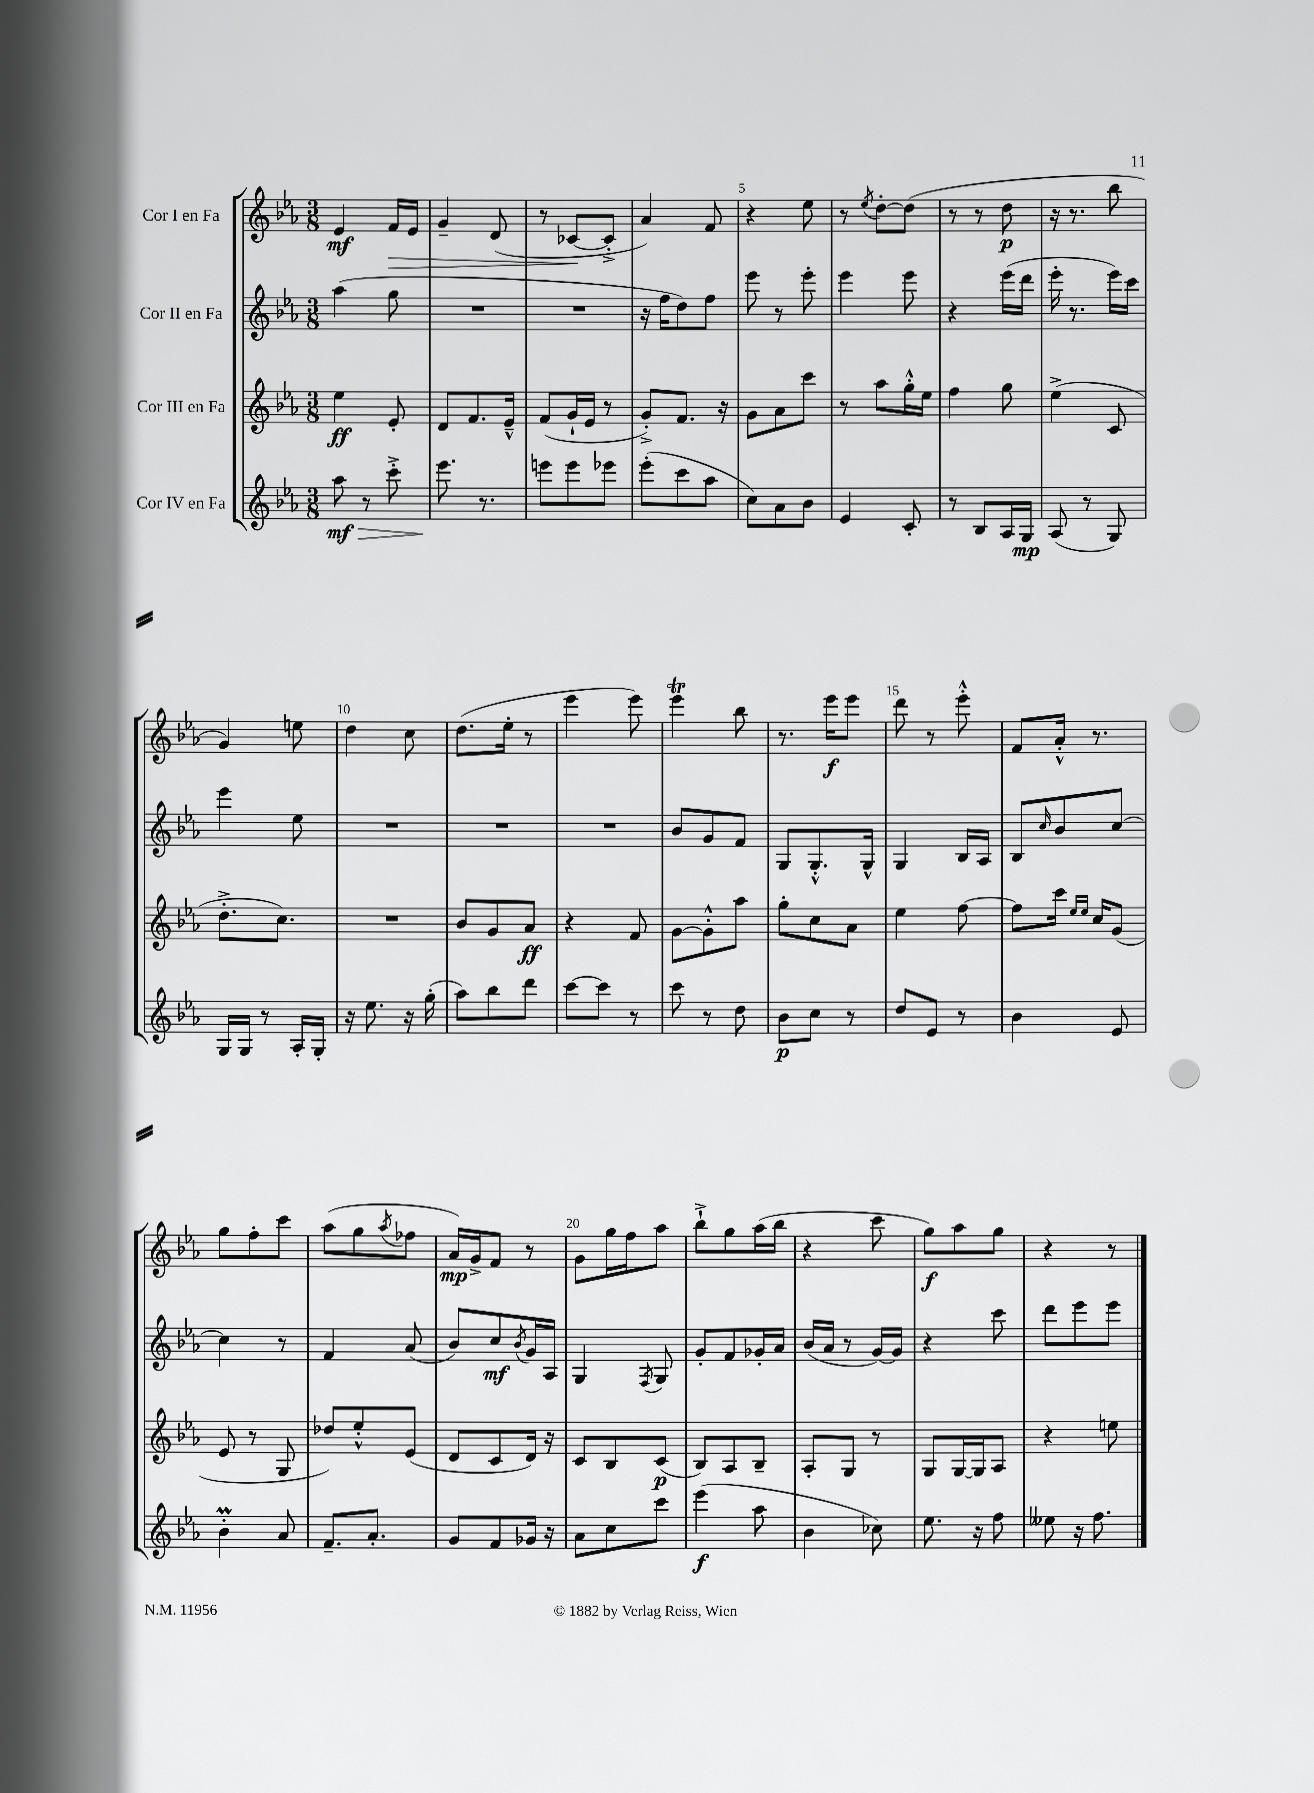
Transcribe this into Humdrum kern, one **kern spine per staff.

**kern	**kern	**kern	**kern
*staff4	*staff3	*staff2	*staff1
*clefG2	*clefG2	*clefG2	*clefG2
*k[b-e-a-]	*k[b-e-a-]	*k[b-e-a-]	*k[b-e-a-]
*M3/8	*M3/8	*M3/8	*M3/8
8aa-	4ee-	(4aa-	4e-
8r	.	.	.
8ccc'^	8e-'	8gg	16f
.	.	.	16e-
=	=	=	=
8.eee-	8d	4.r	4g~
.	8.f	.	.
8.r	.	.	.
.	.	.	(8d
.	16e-~^^	.	.
=	=	=	=
8eee	(8f	4.r	8r
8eee	16g`	.	[8c-
.	16e-	.	.
8eee-	8r	.	8c-'^]
=	=	=	=
(8eee-'	8g'^)	16r	4a-)
.	.	16ff	.
8ccc	8.f	8dd)	.
8aa-	.	8ff	8f
.	16r	.	.
=	=	=	=
8cc)	8g	8eee-	4r
8a-	8a-	8r	.
8b-	8ccc	8eee-'	8ee-
=	=	=	=
4e-	8r	4eee-	8r
.	.	.	8qee-
.	8aa-	.	[8dd'
8c'	16gg'^^	8eee-	(8dd]
.	16ee-	.	.
=	=	=	=
8r	4ff	4r	8r
8B-	.	.	8r
16A-	8gg	(16eee-	8dd
16G	.	16ddd	.
=	=	=	=
(8A-	(4ee-^	16eee-'	16r
.	.	8.r	8.r
8r	.	.	.
8G)	8c	16eee-)	8bb-
.	.	16ccc	.
=	=	=	=
16G	8.dd'^	4eee-	4g)
16G	.	.	.
8r	.	.	.
.	8.cc)	.	.
16A-'	.	8ee-	8ee
16G'	.	.	.
=	=	=	=
16r	4.r	4.r	4dd
8.ee-	.	.	.
16r	.	.	8cc
(16gg'	.	.	.
=	=	=	=
8aa-)	8b-	4.r	(8.dd
8bb-	8g	.	.
.	.	.	16ee-'
8ddd	8a-	.	8r
=	=	=	=
[8ccc	4r	4.r	4eee-
8ccc]	.	.	.
8r	8f	.	8eee-)
=	=	=	=
8ccc	[8g	8b-	4eee-
8r	8g'^^]	8g	.
8dd	8aa-	8f	8bb-
=	=	=	=
8b-	8gg'	8G	8.r
8cc	8cc	8.G'^^	.
.	.	.	16eee-
8r	8a-	.	8eee-
.	.	16G^^	.
=	=	=	=
8dd	4ee-	4G	8ddd
8e-	.	.	8r
8r	[8ff	16B-	8eee-'^^
.	.	16A-	.
=	=	=	=
4b-	8ff]	8B-	8f
.	.	16qqcc	.
.	16ccc	8b-	16a-'^^
.	16qqee-	.	.
.	16qqee-	.	.
.	16cc	.	8.r
8e-	(8g	[8cc	.
=	=	=	=
4b-'	8e-	4cc]	8gg
.	8r	.	8ff'
8a-	8G	8r	8ccc
=	=	=	=
8.f~	8dd-)	4f	(8aa-
.	8ee-'^^	.	8gg
8.a-'	.	.	.
.	.	.	8qaa-
.	(8e-	(8a-	8ff-
=	=	=	=
8g	8d	8b-)	16a-)
.	.	.	16g^
8f	8c	8cc	8f
.	.	8qb-	.
16g-	16d)	16g	8r
16r	16r	16A-	.
=	=	=	=
8a-	8c	4G	8g
8cc	8B-	.	16gg
.	.	.	16ff
.	.	8qF	.
8ccc	(8c	8G	8aa-
=	=	=	=
(4eee-	8B-)	8g'	8bb-`^
.	8A-	8f	8gg
8aa-	8B-~	16g-'	(16aa-
.	.	16a-	16bb-
=	=	=	=
4b-	8A-'	(16b-	4r
.	.	16a-	.
.	8G	8r	.
8cc-)	8r	[16g)	8ccc
.	.	16g]	.
=	=	=	=
8.ee-	8G	4r	8gg)
.	[16G	.	8aa-
16r	16G]	.	.
8ff	8A-	8ccc	8gg
=	=	=	=
8ee--	4r	8ddd	4r
16r	.	8eee-	.
8.ff	.	.	.
.	8ee	8eee-	8r
==	==	==	==
*-	*-	*-	*-
